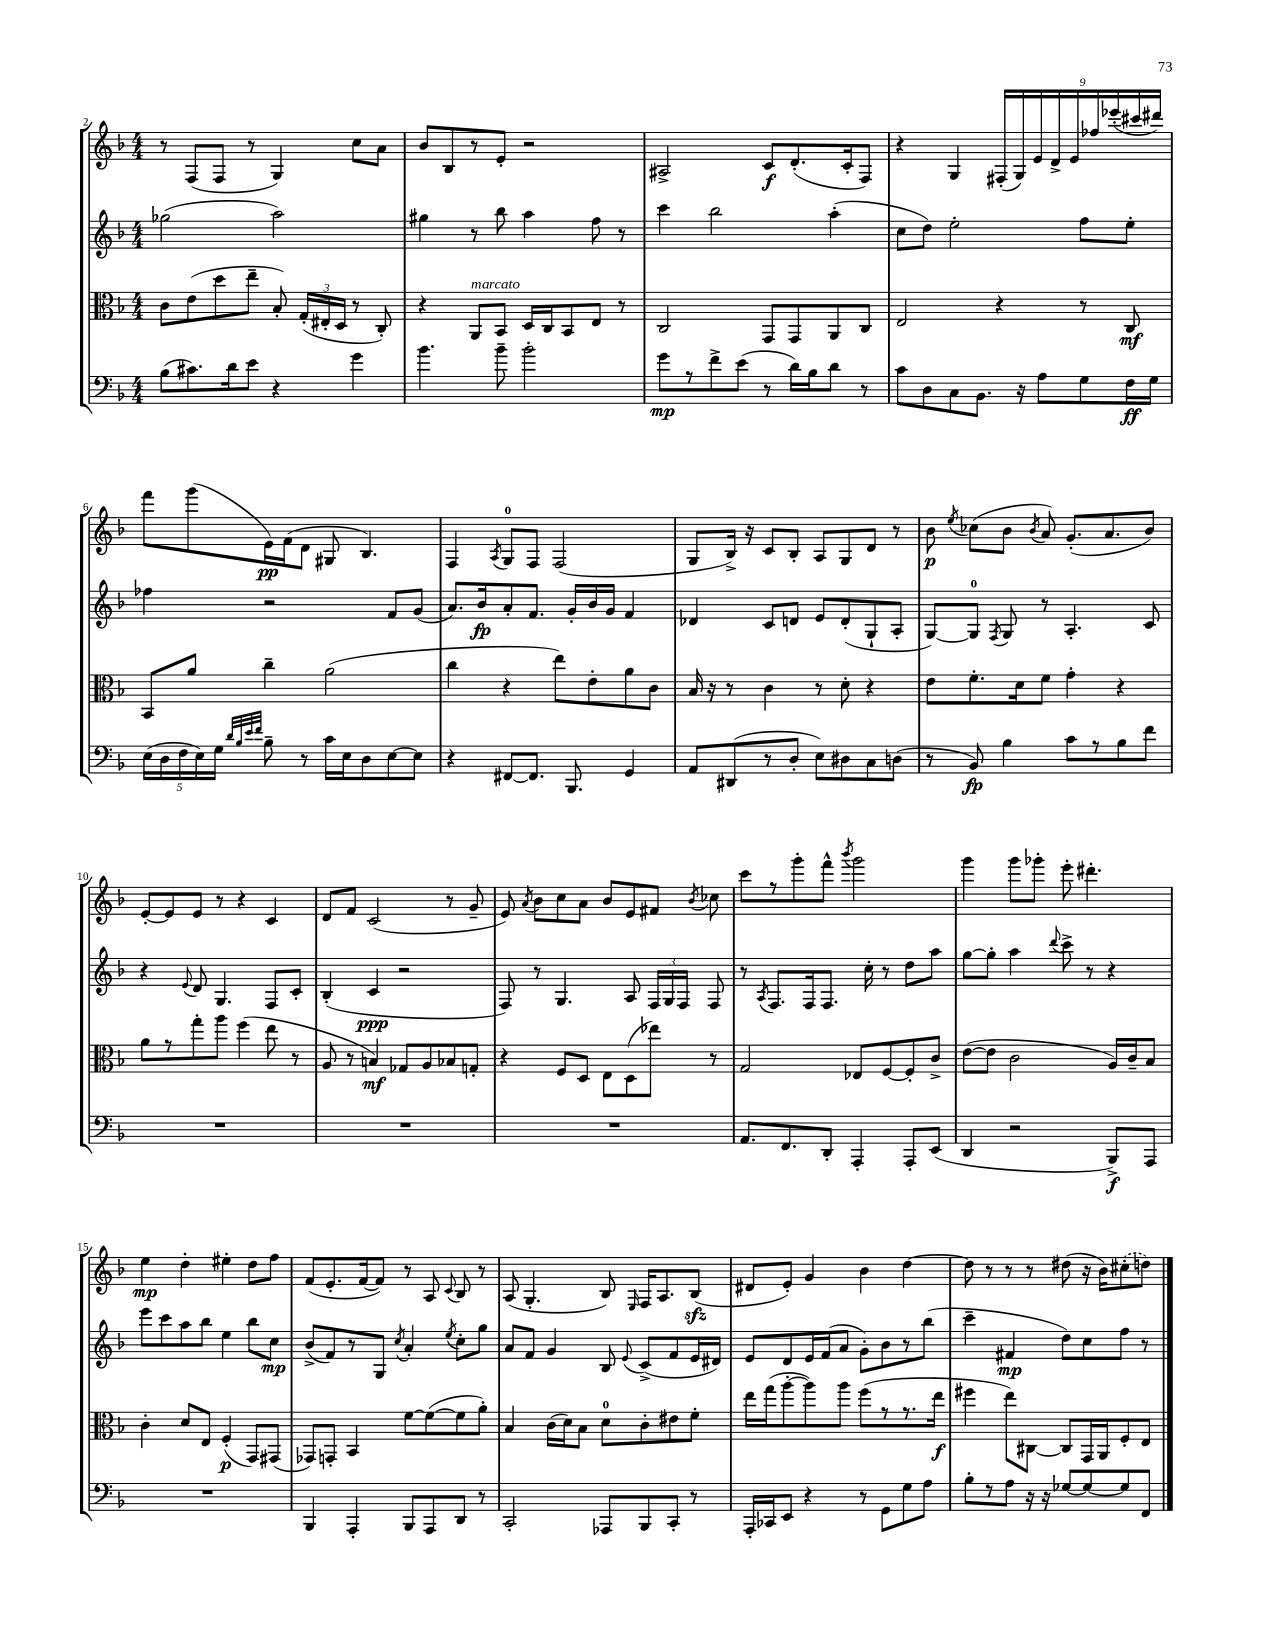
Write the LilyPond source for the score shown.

<<
\new StaffGroup <<
\new Staff = "s0" {
    \clef treble \key f \major \numericTimeSignature \time 4/4
    \autoBeamOff r8 f8[( f8] r8 g4) c''8[ a'8] |
    bes'8[ bes8 r8 e'8]-. r2 |
    ais2-> c'8[\f d'8.-.( c'16-. f8]) |
    r4 g4 \tuplet 9/8 { fis16[-.( g16) e'16 d'16-> e'16 fes''16 ees'''16-.( cis'''16 dis'''16]) } |
    f'''8[ g'''8( e'16\pp) f'16( d'8] gis8 bes4.) |
    f4 \acciaccatura { a8 } g8[-0 f8] f2( |
    g8[ bes16]->) r16 c'8[ bes8]-. a8[ g8 d'8] r8 |
    bes'8\p \acciaccatura { e''8 } ces''8[( bes'8] \acciaccatura { bes'8 } a'8) g'8.[-.( a'8. bes'8]) |
    e'8[~-. e'8 e'8] r8 r4 c'4 |
    d'8[ f'8] c'2( r8 g'8-- |
    e'8) \acciaccatura { a'8 } bes'8[ c''8 a'8] bes'8[ e'8 fis'8] \acciaccatura { bes'8 } ces''8 |
    c'''8[ r8 g'''8-. f'''8]-^ \acciaccatura { bes'''8 } g'''2 |
    g'''4 g'''8[ ges'''8]-. e'''8-. dis'''4.-. |
    e''4\mp d''4-. eis''4-. d''8[ f''8] |
    f'8[( e'8.-. f'16~ f'8]) r8 a8 \appoggiatura { c'8 } bes8 r8 |
    a8( g4.-. bes8) \grace { e16 } f16[ a8. bes8]\sfz( |
    dis'8[ e'8]-.) g'4 bes'4 d''4~ |
    d''8 r8 r8 r8 dis''8( r16 bes'16[) \once \slurDashed cis''8-.( d''8]) \bar "|." |
}
\new Staff = "s1" {
    \clef treble \key f \major \numericTimeSignature \time 4/4
    \autoBeamOff ges''2( a''2) |
    gis''4 r8 bes''8 a''4 f''8 r8 |
    c'''4 bes''2 a''4-.( |
    c''8[ d''8]) e''2-. f''8[ e''8]-. |
    fes''4 r2 f'8[ g'8]( |
    a'8.[) bes'16\fp a'8-. f'8.] g'16[-. bes'16 g'16] f'4 |
    des'4 c'8[ d'8] e'8[ d'8-.( g8-! a8]-. |
    g8[~) g8]-0 \acciaccatura { f8 } g8 r8 a4.-. c'8 |
    r4 \appoggiatura { e'8 } d'8 g4. f8[ c'8]-. |
    bes4-.( c'4\ppp r2 |
    f8) r8 g4. a8 \tuplet 3/2 { f16[ g16 f16] } f8 |
    r8 \acciaccatura { a8 } f8.[ f16 f8.] c''16-. r8 d''8[ a''8] |
    g''8[~ g''8]-. a''4 \appoggiatura { d'''8 } c'''8-> r8 r4 |
    e'''8[ c'''8 a''8 bes''8] e''4 bes''8[ c''8]\mp |
    bes'8[->( f'8) r8 g8] \acciaccatura { c''8 } a'4-. \acciaccatura { e''8 } c''8[-. g''8] |
    a'8[ f'8] g'4 bes8 \appoggiatura { e'8 } c'8[->( f'8 e'16 dis'16]) |
    e'8[ d'8 e'16 f'16( a'8] g'8[-.) bes'8 r8 bes''8]( |
    c'''4-- fis'4\mp d''8[) c''8 f''8] r8 \bar "|." |
}
\new Staff = "s2" {
    \clef alto \key f \major \numericTimeSignature \time 4/4
    \autoBeamOff c'8[ e'8( d''8 e''8]-- bes8-.) \tuplet 3/2 { g16[-.( eis16-. d16] } r8 c8-.) |
    r4 a,8[^\markup { \italic "marcato" } bes,8] d16[ c16 bes,8 e8] r8 |
    c2 g,8[ g,8 a,8 c8] |
    e2 r4 r8 c8\mf |
    bes,8[ a'8] c''4-- a'2( |
    c''4 r4 e''8[) e'8-. a'8 c'8] |
    bes16 r16 r8 c'4 r8 d'8-. r4 |
    e'8[ f'8.-. d'16 f'8] g'4-. r4 |
    a'8[ r8 g''8-. a''8] f''4( e''8 r8 |
    a8 r8 b4\mf) ges8[ a8 bes8 g8]-. |
    r4 f8[ d8] e8[ d8( ees''8]) r8 |
    g2 ees8[ f8~ f8-. c'8]-> |
    e'8[~( e'8] c'2 a16[) c'16-- bes8] |
    c'4-. d'8[ e8] f4-.\p( g,8[) gis,8]( |
    ges,8[) g,8]-. bes,4 f'8[~ f'8~( f'8 a'8]-.) |
    bes4 c'16[( d'16) bes8] d'8[-0 c'8-. eis'8 f'8]-. |
    e''16[ g''16( a''8~-. a''8) a''8] f''8[( r8 r8. e''16]\f |
    fis''4 e''8[) cis8]~ cis8[ g,16 a,16 f8-. e8] \bar "|." |
}
\new Staff = "s3" {
    \clef bass \key f \major \numericTimeSignature \time 4/4
    \autoBeamOff bes8[( cis'8.) d'16 e'8] r4 g'4 |
    bes'4. bes'8-- bes'2-. |
    g'8[\mp r8 f'8-> e'8]( r8 d'16[) bes16 d'8] r8 |
    c'8[ d8 c8 bes,8.] r16 a8[ g8 f16\ff g16] |
    \tuplet 5/4 { e16[( d16 f16 e16) g16] } \grace { d'32[ bes32 e'32 f'32] } bes8-- r8 c'16[ e16 d8 e8~ e8] |
    r4 fis,8[~ fis,8.] bes,,8. g,4 |
    a,8[ dis,8( r8 d8]-. e8[) dis8 c8 d8]( |
    r8 bes,8\fp) bes4 c'8[ r8 bes8 f'8] |
    R1 |
    R1 |
    R1 |
    a,8.[ f,8. d,8]-. a,,4-. a,,8[-. e,8]( |
    d,4 r2 bes,,8[->\f) a,,8] |
    R1 |
    bes,,4 a,,4-. bes,,8[ a,,8 d,8] r8 |
    c,2-. aes,,8[ bes,,8 c,8]-. r8 |
    a,,16[-. ces,16 e,8] r4 r8 g,8[ g8 a8] |
    bes8[-. r8 a8] r16 r16 ges8[~ ges8~ ges8 f,8] \bar "|." |
}
>>
>>
\layout { \context { \Score currentBarNumber = #2 } }
